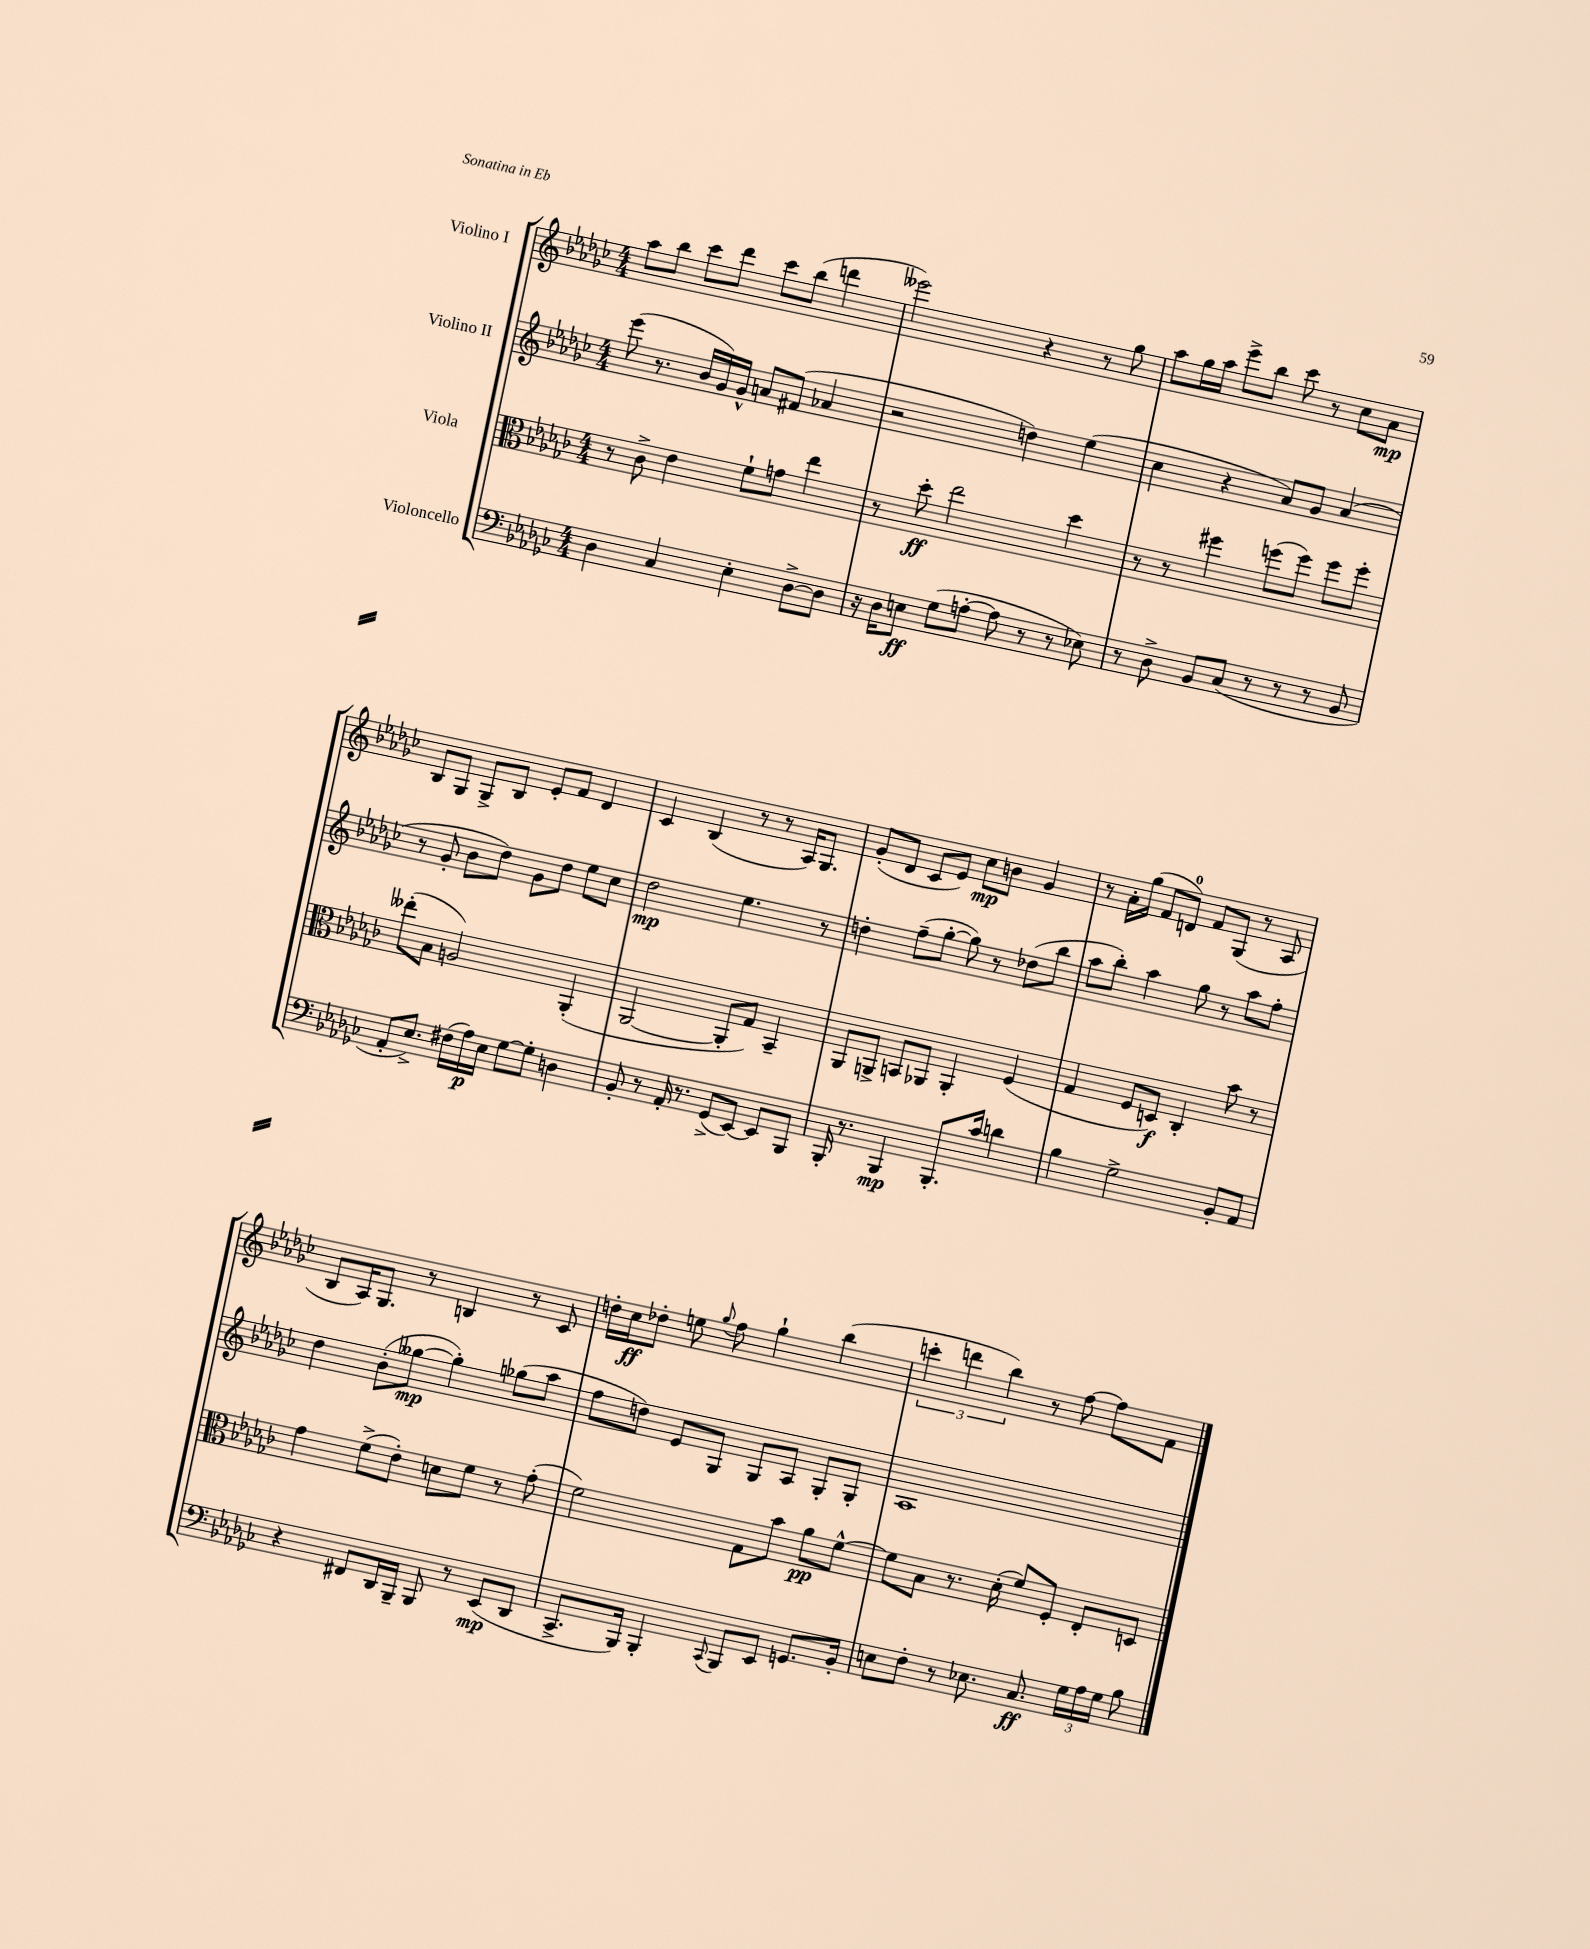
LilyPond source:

<<
\new StaffGroup <<
\new Staff = "s0" \with { instrumentName = "Violino I" } {
    \clef treble \key ges \major \numericTimeSignature \time 4/4
    \autoBeamOff aes''8[ bes''8] ces'''8[ des'''8] ces'''8[ bes''8]( d'''4 |
    eeses'''2) r4 r8 ges''8 |
    aes''8[ ges''16 aes''16] ees'''8[-> bes''8] ces'''8 r8 ces''8[ aes'8]\mp |
    bes8[ ges8] ges8[-> bes8] ees'8[-. f'8] des'4 |
    ces'4 bes4( r8 r8 aes16[) ges8.] |
    ges'8[-.( des'8] ces'8[ ees'8]) ces''8[\mp b'8] ges'4 |
    r8 aes'16[-. ges''16]( f'8[ d'8]-0) f'8[ ges8]( r8 aes8 |
    bes8[ aes16) ges8.] r8 b4 r8 ces'8 |
    d''16[-. ces''16\ff des''8]-. e''8 \appoggiatura { ges''8 } f''8 ges''4-! bes''4( |
    \tuplet 3/2 { c'''4-. d'''4 bes''4) } r8 f''8~ f''8[ f'8] \bar "|." |
}
\new Staff = "s1" \with { instrumentName = "Violino II" } {
    \clef treble \key ges \major \numericTimeSignature \time 4/4
    \autoBeamOff ees'''8( r8. bes'16[ ges'16) ges'16]-^ a'8[ fis'8]( aes'4 |
    r2 d''4) ees''4( |
    ces''4 r4 aes'8[) ges'8] aes'4( |
    r8 ges'8-. bes'8[ des''8]) ges'8[ des''8] ees''8[ ces''8] |
    des''2\mp ees''4. r8 |
    d''4-. f''8[--( ges''8]~-. ges''8) r8 des''8[( bes''8] |
    aes''8[ bes''8]-.) aes''4 ges''8 r8 aes''8[ f''8]-. |
    des''4 bes'8[-.( geses''8]~\mp geses''4-.) ges''8[( aes''8] |
    f''8[ d''8]) ees'8[ ges8] ges8[ aes8] ges8[-. ges8]-. |
    aes1 \bar "|." |
}
\new Staff = "s2" \with { instrumentName = "Viola" } {
    \clef alto \key ges \major \numericTimeSignature \time 4/4
    \autoBeamOff r8 ces'8-> ees'4 f'8[-! g'8] ees''4 |
    r8 des''8-.\ff ees''2 des''4 |
    r8 r8 fis''4 f''8[( f''8]) f''8[ f''8]-. |
    eeses''8[-.( bes8] a2) aes,4-.( |
    aes,2~ aes,8[-. ges8]) bes,4-- |
    aes,8[ a,8]-> b,8[ aes,8] aes,4-. f4( |
    ges4 f8[ d8]\f) ces4-. bes'8 r8 |
    ges'4 f'8[->( ees'8]-.) d'8[ f'8] r8 ges'8-.( |
    f'2) ges8[ bes'8] aes'8[\pp f'8]~-^ |
    f'8[ bes8] r8. des'16-.( f'8[) f8]-. ees8[-. d8] \bar "|." |
}
\new Staff = "s3" \with { instrumentName = "Violoncello" } {
    \clef bass \key ges \major \numericTimeSignature \time 4/4
    \autoBeamOff des4 ces4 ees4-. des8[~-> des8] |
    r16 des16[ e8]\ff ges8[( a8]~-. a8 r8 r8 ees8) |
    r8 des8-> bes,8[ ces8]( r8 r8 r8 bes,8 |
    aes,8[-. ees8.]->) fis16[( aes16\p) ees16] ges8[~ ges8]-. d4 |
    bes,8-. r8 aes,16-. r8. ges,8[->( ees,8]~) ees,8[ bes,,8] |
    bes,,16-. r8. bes,,4\mp bes,,8.[-. ces'16] d'4 |
    bes4 ges2-> bes,8[-. aes,8] |
    r4 fis,8[ des,16 bes,,16]-- bes,,8 r8 ees,8[\mp( des,8] |
    ces,8.[-> bes,,16]) bes,,4-. \appoggiatura { ces,8 } bes,,8[ ees,8] g,8.[ bes,16]-. |
    e8[ f8]-. r8 ees8. ces8.\ff \tuplet 3/2 { ges16[ aes16 ges16] } bes8 \bar "|." |
}
>>
>>
\layout { \context { \Score \remove "Bar_number_engraver" } }
